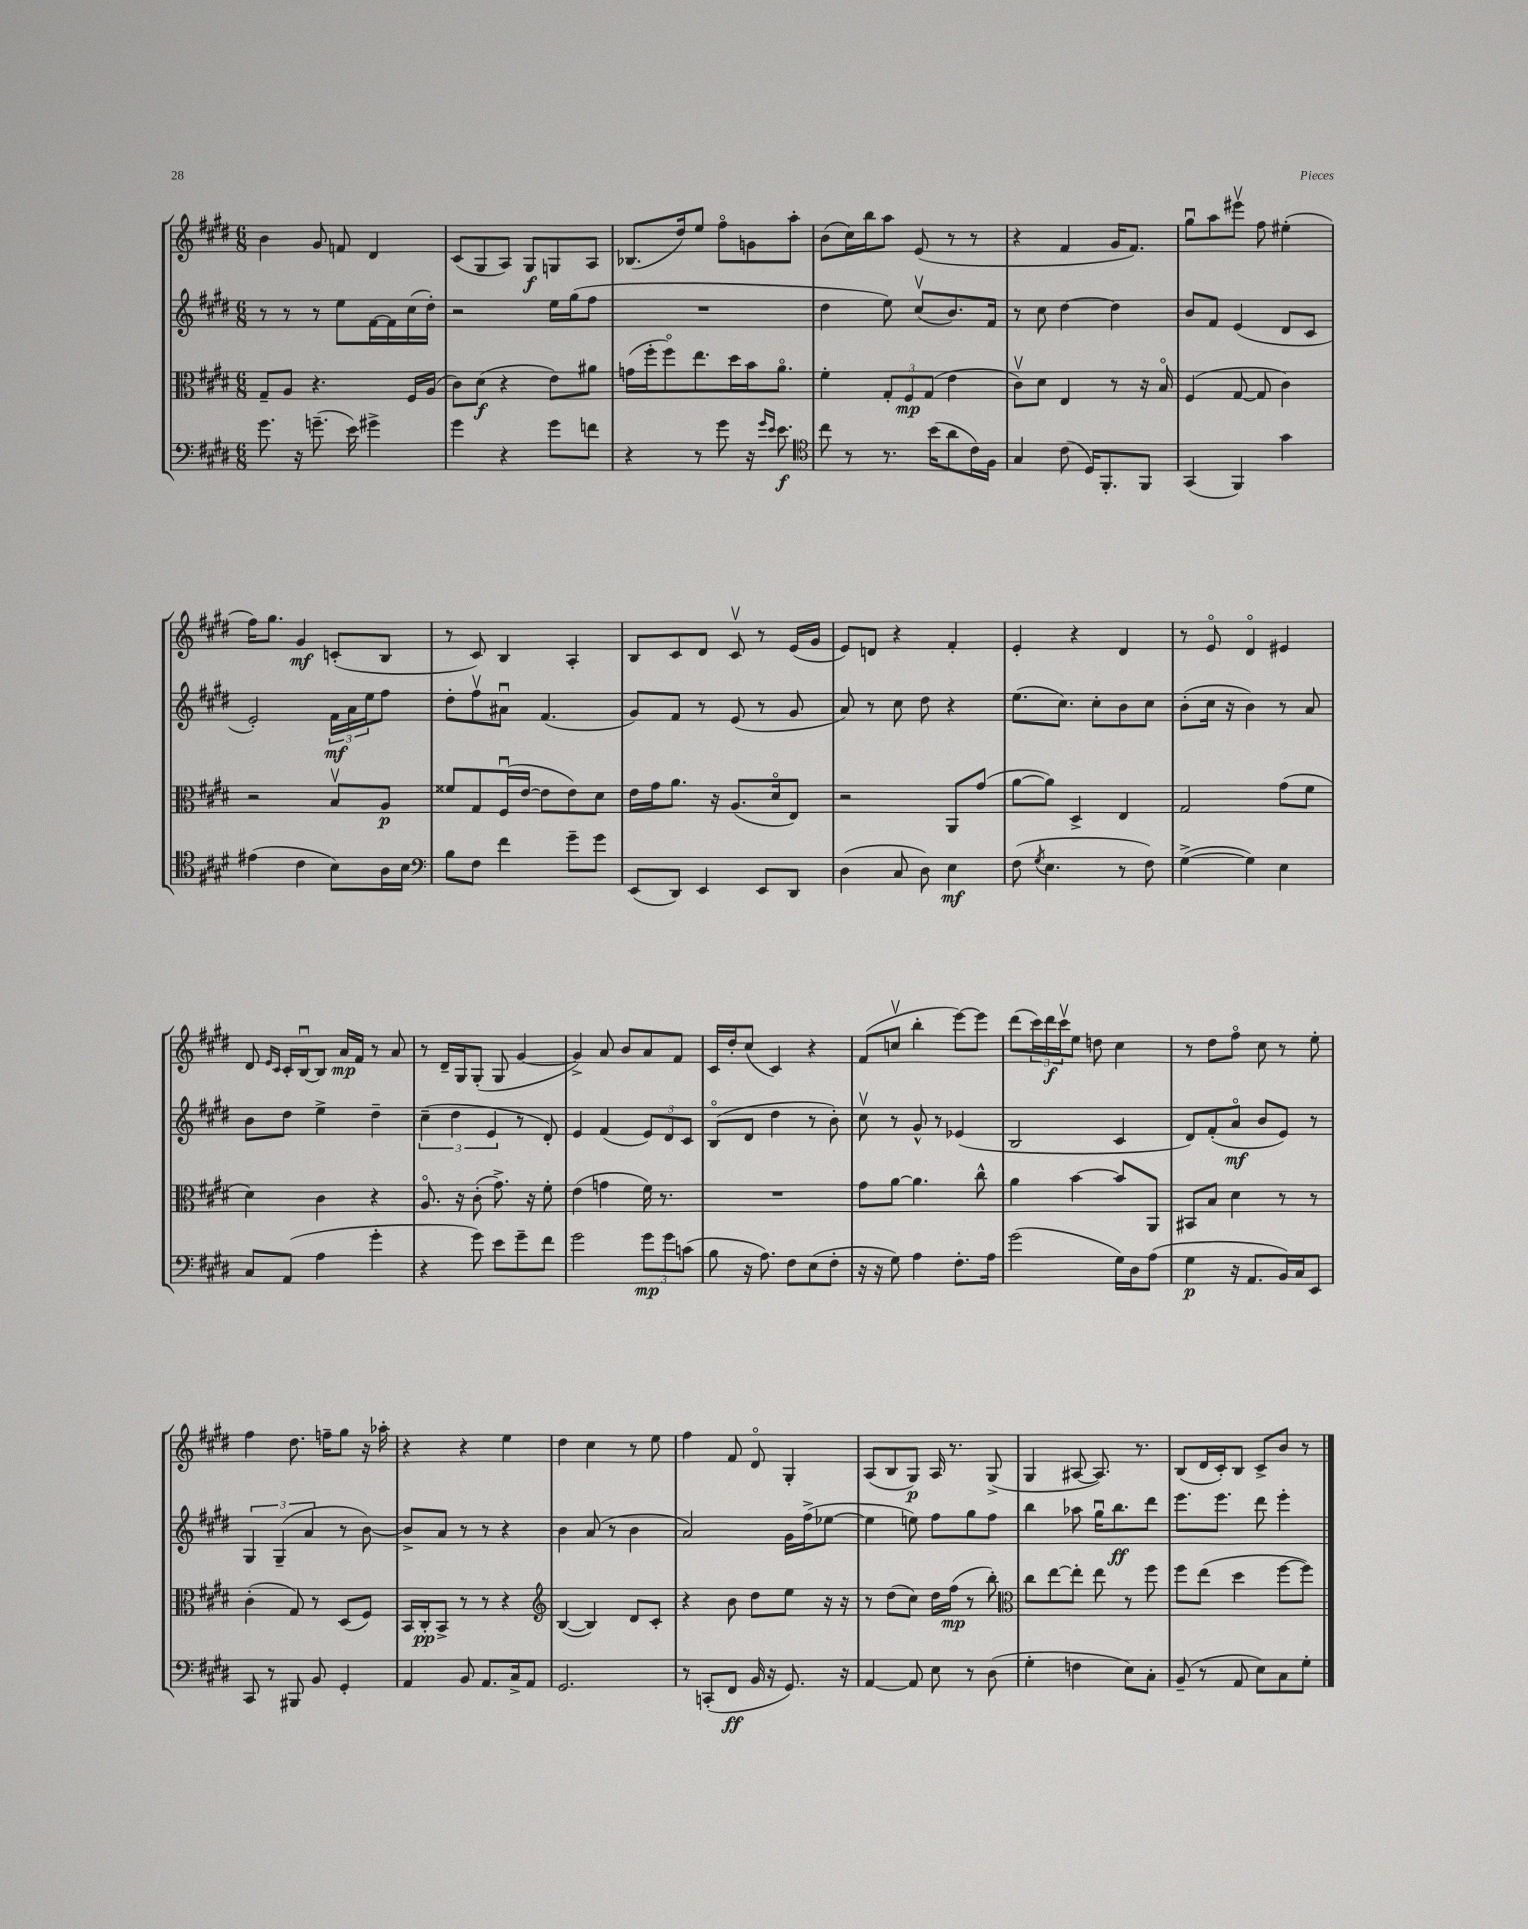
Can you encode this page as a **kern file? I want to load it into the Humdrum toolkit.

**kern	**dynam	**kern	**dynam	**kern	**dynam	**kern	**dynam
*part4	*part4	*part3	*part3	*part2	*part2	*part1	*part1
*staff4	*staff4	*staff3	*staff3	*staff2	*staff2	*staff1	*staff1
*clefF4	*	*clefC3	*	*clefG2	*	*clefG2	*
*k[f#c#g#d#]	*	*k[f#c#g#d#]	*	*k[f#c#g#d#]	*	*k[f#c#g#d#]	*
*M6/8	*	*M6/8	*	*M6/8	*	*M6/8	*
=132	=132	=132	=132	=132	=132	=132	=132
8.g#\	.	8G#~/L	.	8r	.	4b\	.
.	.	8A/J	.	8r	.	.	.
16r	.	.	.	.	.	.	.
(8.gn~\	.	4.r	.	8r	.	8g#/	.
.	.	.	.	8ee\L	.	8fn/	.
16e\)	.	.	.	.	.	.	.
4g#X^\	.	.	.	[16f#\L	.	4d#/	.
.	.	.	.	16f#\]	.	.	.
.	.	16F#/LL	.	(16cc#\	.	.	.
.	.	(16A/JJ	.	16dd#'\JJ)	.	.	.
=133	=133	=133	=133	=133	=133	=133	=133
4g#\	.	8c#\L)	.	2r	.	(8c#/L	.
.	.	(8d#\J	f	.	.	8G#/	.
4r	.	4r	.	.	.	8A/J)	.
.	.	.	.	.	.	8G#/L	f
8g#\L	.	8e\L)	.	16ee\LL	.	8Gn/	.
.	.	.	.	(16gg#\J	.	.	.
8fn\J	.	8a#X\J	.	8ff#\J	.	8A/J	.
=134	=134	=134	=134	=134	=134	=134	=134
4r	.	(16gn\LL	.	2.r	.	(8.B-X/L	.
.	.	16ff#'\J	.	.	.	.	.
.	.	8ff#\)	.	.	.	.	.
.	.	.	.	.	.	16dd#/k)	.
8r	.	8.ee\	.	.	.	8ee/J	.
8g#\	.	.	.	.	.	8ff#\L	.
.	.	16dd#\L	.	.	.	.	.
16r	.	16b\J	.	.	.	8gn\	.
16qqg#/LL	.	.	.	.	.	.	.
16qqe/JJ	.	.	.	.	.	.	.
8.e\	f	8.a\J	.	.	.	.	.
.	.	.	.	.	.	8aa'\J	.
=135	=135	=135	=135	=135	=135	=135	=135
*clefC4	*	*	*	*	*	*	*
8cc#\	.	4f#'\	.	4dd#\	.	(8b\L	.
8r	.	.	.	.	.	16cc#\L)	.
.	.	.	.	.	.	16bb\J	.
8.r	.	12G#'/L	.	8ee\)	.	8aa\J	.
.	.	12F#/	mp	.	.	.	.
.	.	.	.	(8cc#v/L	.	(8e/	.
.	.	(12G#/J	.	.	.	.	.
(16b\KL	.	.	.	.	.	.	.
8a\	.	4e\	.	8.b/)	.	8r	.
16c#\L)	.	.	.	.	.	8r	.
16F#\JJ	.	.	.	16f#/Jk	.	.	.
=136	=136	=136	=136	=136	=136	=136	=136
4G#/	.	8c#v\L)	.	8r	.	4r	.
.	.	8d#\J	.	8cc#\	.	.	.
(8c#\	.	4E/	.	[4dd#\	.	4f#/	.
16D#/KL)	.	.	.	.	.	.	.
8.FF#'/	.	.	.	.	.	.	.
.	.	8r	.	4dd#\]	.	16g#/KL	.
.	.	.	.	.	.	8.f#/J)	.
8FF#/J	.	16r	.	.	.	.	.
.	.	16B/	.	.	.	.	.
=137	=137	=137	=137	=137	=137	=137	=137
(4GG#/	.	(4F#/	.	8b/L	.	8gg#u\L	.
.	.	.	.	8f#/J	.	8aa\	.
4FF#/)	.	[8G#/	.	(4e/	.	8eee#Xv\J	.
.	.	8G#/]	.	.	.	8ff#\	.
4g#\	.	4c#\)	.	8d#/L	.	(4ee#X'\	.
.	.	.	.	8c#/J	.	.	.
!!LO:LB:g=z
=138	=138	=138	=138	=138	=138	=138	=138
(4e#X\	.	2r	.	2e'/)	.	16ff#\KL)	.
.	.	.	.	.	.	8.gg#\J	.
4c#\	.	.	.	.	.	4g#/	mf
8B\L)	.	8Bv/L	.	24f#\LL	mf	(8cn'/L	.
.	.	.	.	24a\	.	.	.
.	.	.	.	24ee\J	.	.	.
16A\L	.	8A/J	p	8ff#\J	.	8B/J	.
16B\JJ	.	.	.	.	.	.	.
=139	=139	=139	=139	=139	=139	=139	=139
*clefF4	*	*	*	*	*	*	*
8B\L	.	8f##X/L	.	8dd#'\L	.	8r	.
8F#\J	.	8G#/	.	8ff#v\	.	8c#/)	.
4f#\	.	(16F#u/L	.	8a#Xu\J	.	4B/	.
.	.	[16e/JJ	.	.	.	.	.
.	.	8e\L]	.	(4.f#/	.	.	.
8g#~\L	.	8e\)	.	.	.	4A'/	.
8g#\J	.	8d#\J	.	.	.	.	.
=140	=140	=140	=140	=140	=140	=140	=140
(8EE/L	.	16e\LL	.	8g#/L)	.	8B/L	.
.	.	16g#\J	.	.	.	.	.
8DD#/J)	.	8.a\J	.	8f#/J	.	8c#/	.
4EE/	.	.	.	8r	.	8d#/J	.
.	.	16r	.	.	.	.	.
.	.	(8.A/L	.	(8e/	.	8c#v/	.
8EE/L	.	.	.	8r	.	8r	.
.	.	16d#/k	.	.	.	.	.
8DD#/J	.	8E/J)	.	8g#/	.	(16e/LL	.
.	.	.	.	.	.	16g#/JJ	.
=141	=141	=141	=141	=141	=141	=141	=141
(4D#\	.	2r	.	8a/)	.	8e/L)	.
.	.	.	.	8r	.	8dn/J	.
8C#/	.	.	.	8cc#\	.	4r	.
8D#\)	.	.	.	8dd#\	.	.	.
4E\	mf	8AA/L	.	4r	.	4f#'/	.
.	.	(8g#/J	.	.	.	.	.
=142	=142	=142	=142	=142	=142	=142	=142
(8F#\	.	[8a\L	.	(8.ee\L	.	4e'/	.
8qG#/	.	.	.	.	.	.	.
4.E\	.	8a\J])	.	.	.	.	.
.	.	.	.	8.cc#\J)	.	.	.
.	.	4D#^/	.	.	.	4r	.
.	.	.	.	8cc#'\L	.	.	.
8r	.	4E/	.	8b\	.	4d#/	.
8F#\)	.	.	.	8cc#\J	.	.	.
=143	=143	=143	=143	=143	=143	=143	=143
([4G#^\	.	2G#/	.	(8b'\L	.	8r	.
.	.	.	.	16cc#\Jk	.	8e/	.
.	.	.	.	16r	.	.	.
4G#\])	.	.	.	4b\)	.	4d#/	.
4E\	.	(8g#\L	.	8r	.	4e#X/	.
.	.	8f#\J	.	8a/	.	.	.
!!LO:LB:g=z
=144	=144	=144	=144	=144	=144	=144	=144
8C#/L	.	4d#\)	.	8b\L	.	8d#/	.
.	.	.	.	.	.	16qqe/LL	.
.	.	.	.	.	.	16qqc#/JJ	.
(8AA/J	.	.	.	8dd#\J	.	16c#'/LL	.
.	.	.	.	.	.	[16Bu/J	.
4A\	.	4c#\	.	4ee^\	.	8B/J]	.
.	.	.	.	.	.	16a/LL	mp
.	.	.	.	.	.	16f#/JJ	.
4g#'\	.	4r	.	4dd#~\	.	8r	.
.	.	.	.	.	.	8a/	.
=145	=145	=145	=145	=145	=145	=145	=145
4r	.	8.A/	.	(6cc#~\	.	8r	.
.	.	.	.	.	.	16d#~/LL	.
.	.	.	.	6dd#\	.	.	.
.	.	16r	.	.	.	16G#/J	.
8g#\)	.	(8c#'\	.	.	.	(8G#'/J	.
.	.	.	.	6e/	.	.	.
8e\L	.	8.g#^\)	.	.	.	8G#/	.
8g#~\	.	.	.	8r	.	[4g#/	.
.	.	16r	.	.	.	.	.
8f#\J	.	8f#'\	.	8d#'/)	.	.	.
=146	=146	=146	=146	=146	=146	=146	=146
2g#\	.	(4e\	.	4e/	.	4g#^/])	.
.	.	4gn\	.	(4f#/	.	8a/	.
.	.	.	.	.	.	8b/L	.
12g#\L	mp	16f#\)	.	12e/L)	.	8a/	.
.	.	8.r	.	.	.	.	.
12g#\	.	.	.	12d#/	.	.	.
.	.	.	.	.	.	8f#/J	.
(12cn\J	.	.	.	12c#/J	.	.	.
=147	=147	=147	=147	=147	=147	=147	=147
8B\	.	2.r	.	(8B/L	.	16c#/LL	.
.	.	.	.	.	.	16dd#'/J	.
16r	.	.	.	8d#/J	.	(8cc#/J	.
8.A\)	.	.	.	.	.	.	.
.	.	.	.	4dd#\	.	4c#/)	.
8F#\L	.	.	.	.	.	.	.
(8E\	.	.	.	8r	.	4r	.
8F#'\J	.	.	.	8b'\)	.	.	.
=148	=148	=148	=148	=148	=148	=148	=148
16r	.	8g#\L	.	8cc#v\	.	(8f#/L	.
16r	.	.	.	.	.	.	.
8G#\)	.	[8a\J	.	8r	.	8ccnv/J	.
4A\	.	4.a\]	.	8g#^^/	.	4bb'\	.
.	.	.	.	8r	.	.	.
8.F#'\L	.	.	.	(4e-X/	.	[8eee\L)	.
.	.	8cc#^^\	.	.	.	8eee\J]	.
16A\Jk	.	.	.	.	.	.	.
=149	=149	=149	=149	=149	=149	=149	=149
(2g#\	.	4a\	.	2B/	.	(8ddd#\L	.
.	.	.	.	.	.	24ccc#\L)	.
.	.	.	.	.	.	24ddd#\	f
.	.	.	.	.	.	24ccc#v\J	.
.	.	[4b\	.	.	.	8ee\J	.
.	.	.	.	.	.	8ddn\	.
16G#\LL)	.	8b/L]	.	4c#/	.	4cc#\	.
16D#\J	.	.	.	.	.	.	.
(8A\J	.	8AA/J	.	.	.	.	.
=150	=150	=150	=150	=150	=150	=150	=150
4G#\	p	8BB#X/L	.	8d#/L)	.	8r	.
.	.	8B/J	.	(8f#'/	.	8dd#\L	.
16r	.	4d#\	.	8a/J	mf	8ff#\J	.
8.AA/L	.	.	.	.	.	.	.
.	.	.	.	8b/L	.	8cc#\	.
16BB/L)	.	8r	.	8e/J)	.	8r	.
16C#/J	.	.	.	.	.	.	.
8EE/J	.	8r	.	8r	.	8ee'\	.
!!LO:LB:g=z
=151	=151	=151	=151	=151	=151	=151	=151
8CC#/	.	(4c#'\	.	6G#/	.	4ff#\	.
8r	.	.	.	.	.	.	.
.	.	.	.	(6G#~/	.	.	.
8BBB#X/	.	8G#/)	.	.	.	8.dd#\	.
.	.	.	.	6a/	.	.	.
8BB/	.	8r	.	.	.	.	.
.	.	.	.	.	.	16ffn~\KL	.
4GG#'/	.	(8D#/L	.	8r	.	8gg#\J	.
.	.	8F#/J)	.	[8b\)	.	16r	.
.	.	.	.	.	.	16aa-X'\	.
=152	=152	=152	=152	=152	=152	=152	=152
4AA/	.	16BB/LL	.	8b^/L]	.	4r	.
.	.	16C#'/J	pp	.	.	.	.
.	.	8BB^/J	.	8a/J	.	.	.
8BB/	.	8r	.	8r	.	4r	.
8.AA/L	.	8r	.	8r	.	.	.
.	.	4r	.	4r	.	4ee\	.
16C#^/k	.	.	.	.	.	.	.
8AA/J	.	.	.	.	.	.	.
=153	=153	=153	=153	=153	=153	=153	=153
*	*	*clefG2	*	*	*	*	*
2.GG#/	.	([4B/	.	4b\	.	4dd#\	.
.	.	4B/])	.	(8a/	.	4cc#\	.
.	.	.	.	8r	.	.	.
.	.	8d#/L	.	4b\	.	8r	.
.	.	8c#'/J	.	.	.	8ee\	.
=154	=154	=154	=154	=154	=154	=154	=154
8r	.	4r	.	2a/)	.	4ff#\	.
(8CCn'/L	.	.	.	.	.	.	.
8FF#/J	ff	8b\	.	.	.	8f#/	.
16BB/	.	8dd#\L	.	.	.	8d#/	.
16r	.	.	.	.	.	.	.
8.GG#/)	.	8ee\J	.	16g#\LL	.	4G#'/	.
.	.	.	.	(16ff#^\J	.	.	.
.	.	16r	.	[8ee-X\J	.	.	.
16r	.	16r	.	.	.	.	.
=155	=155	=155	=155	=155	=155	=155	=155
[4AA/	.	8r	.	4ee-\]	.	(8A/L	.
.	.	(8dd#\L	.	.	.	8B/	.
8AA/]	.	8cc#\J)	.	8een\)	.	8G#/J)	p
8E\	.	16dd#\LL	.	8ff#\L	.	16A/	.
.	.	(16ff#\JJ	mp	.	.	8.r	.
8r	.	8r	.	8gg#\	.	.	.
(8D#\	.	8bb'\)	.	8ff#\J	.	(8G#^/	.
=156	=156	=156	=156	=156	=156	=156	=156
*	*	*clefC3	*	*	*	*	*
4G#'\	.	8cc#\L	.	4bb\	.	4G#/	.
.	.	[8ee\	.	.	.	.	.
4Fn\	.	8ee'\J]	.	8aa-X\	.	[8A#X/	.
.	.	8ee\	.	16gg#u\KL	.	8.A#/])	.
.	.	.	.	8.bb\	ff	.	.
8E\L)	.	8r	.	.	.	.	.
.	.	.	.	.	.	8.r	.
8C#'\J	.	8ff#\	.	8ddd#\J	.	.	.
=157	=157	=157	=157	=157	=157	=157	=157
(8BB~/	.	8ff#\L	.	8.eee\L	.	(8B/L	.
8r	.	(8ee\J	.	.	.	16d#/L	.
.	.	.	.	8.eee\J	.	16c#'/J)	.
8AA/	.	4dd#\	.	.	.	8B/J	.
8E\L)	.	.	.	8ddd#\	.	8c#^/L	.
8C#\	.	[8ff#\L	.	4eee'\	.	8b/J	.
8G#'\J	.	8ff#\J])	.	.	.	8r	.
==	==	==	==	==	==	==	==
*-	*-	*-	*-	*-	*-	*-	*-
